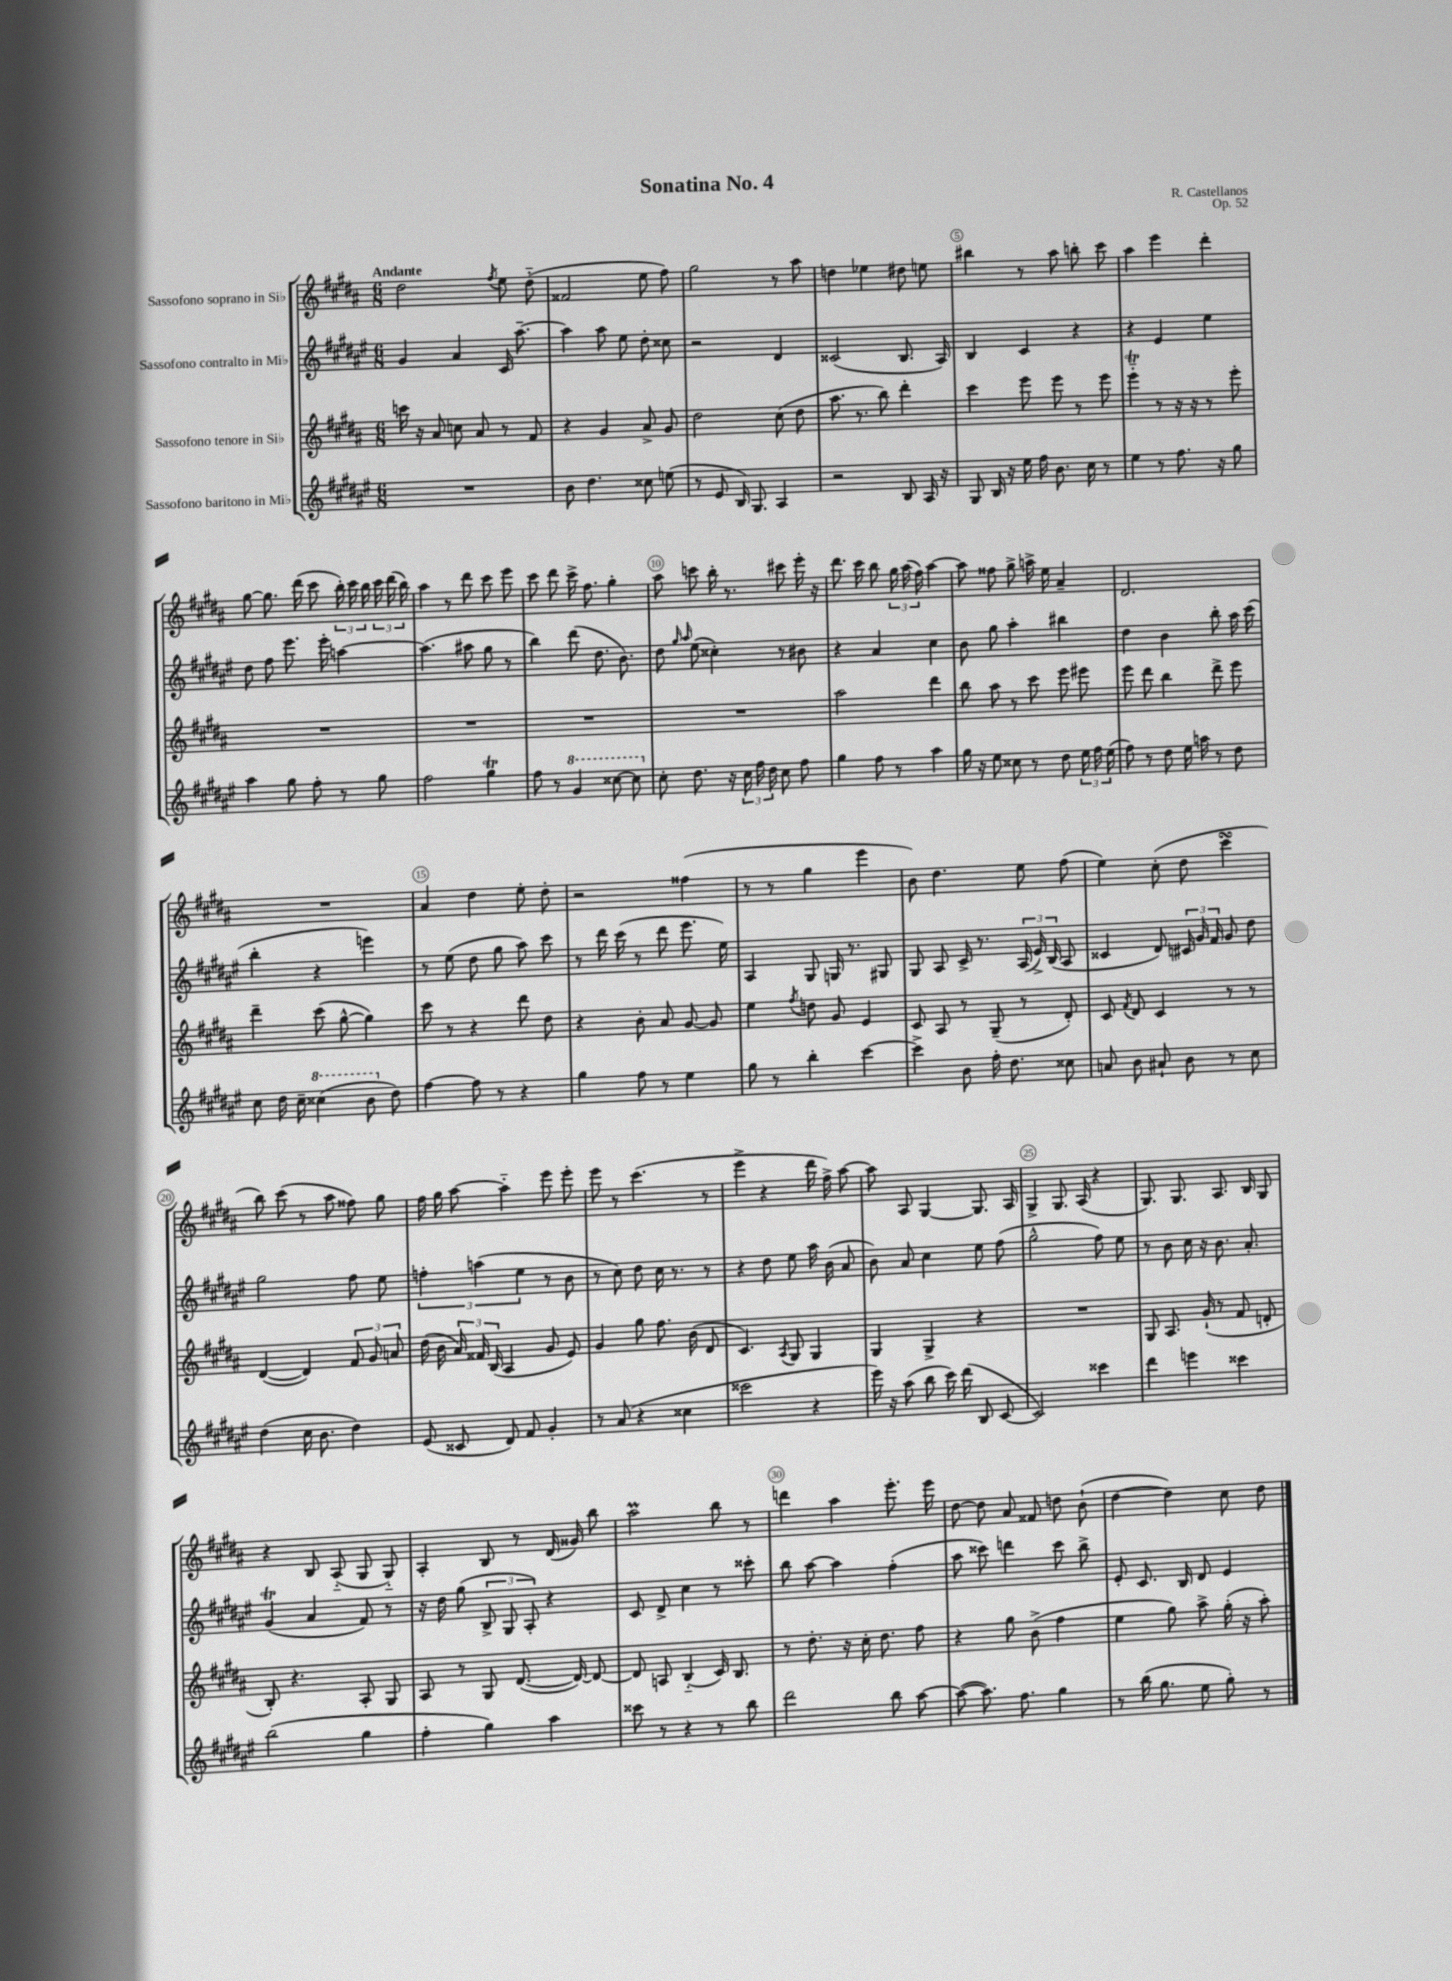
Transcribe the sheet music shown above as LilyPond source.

\header { title = "Sonatina No. 4" composer = "R. Castellanos" opus = "Op. 52" }
<<
\new StaffGroup <<
\new Staff = "s0" \with { instrumentName = "Sassofono soprano in Sib" } {
    \clef treble \key b \major \numericTimeSignature \time 6/8 \tempo "Andante"
    \autoBeamOff dis''2 \acciaccatura { fis''8 } e''8 dis''8-_( |
    fisis'2 e''8 fis''8) |
    gis''2 r8 ais''8 |
    d''4 ees''4 dis''8 e''8 |
    bis''4 r8 ais''8 b''8-. cis'''8 |
    ais''4 e'''4 dis'''4-. |
    gis''8~ gis''8. dis'''16( cis'''8 \tuplet 3/2 { b''16-.) cis'''16 b''16 } \tuplet 3/2 { cis'''16 dis'''16( b''16) } |
    ais''4 r8 dis'''8 cis'''8 e'''8 |
    cis'''8 dis'''8 cis'''16-> fis''8. gis''4-. |
    ais''8 c'''8 b''16-. r8. cis'''8 e'''16-. r16 |
    dis'''8. cis'''16 b''8 \tuplet 3/2 { gis''16 ais''16( fis''16) } ais''4~ |
    ais''8 fisis''8 gis''8-> a''16-> e''16 ais'4-- |
    dis'2. |
    R2. |
    ais'4 dis''4 e''8-. dis''8-. |
    r2 fisis''4( |
    r8 r8 gis''4 e'''4 |
    b'8) dis''4. e''8 fis''8( |
    e''4) cis''8-.( dis''8 cis'''4\turn |
    b''8) cis'''8( r8 ais''8 fisis''8) gis''8 |
    fis''16 gis''16 ais''8~ ais''4-_ e'''8 e'''8-. |
    e'''8 r8 cis'''4.( r8 |
    e'''4-> r4 dis'''16 fis''16->) ais''8~ |
    ais''8 ais8 gis4~ gis8. ais16 |
    gis4-> gis8. ais16( r4 |
    gis8.) gis8. ais8. b16 gis8 |
    r4 b8 ais8-_( gis8 gis8-_) |
    ais4-. b8 r8 dis'16( gisis'16) b''8 |
    ais''2\prall b''8 r8 |
    d'''4 ais''4 e'''8.-. e'''16 |
    dis''8~ dis''8 ais'8 fisis'8 d''8 b'8-!( |
    dis''4~ dis''4) cis''8 dis''8 \bar "|." |
}
\new Staff = "s1" \with { instrumentName = "Sassofono contralto in Mib" } {
    \clef treble \key fis \major \numericTimeSignature \time 6/8
    \autoBeamOff gis'4 ais'4 cis'16 ais''8.~-- |
    ais''4 ais''8 eis''8 dis''8-. cisis''8 |
    r2 dis'4 |
    cisis'2( b8. ais16) |
    b4 cis'4 r4 |
    r4 eis'4 eis''4 |
    dis''8 fis''8 eis'''8. eis'''16-. a''4~ |
    a''4.( ais''8 gis''8 r8 |
    b''4) dis'''8( dis''8. b'8.) |
    dis''8 \grace { gis''16 ais''16 } eis''8( cisis''4-.) r8 bis'8 |
    r4 ais'4 cis''4 |
    b'8 gis''8 ais''4-. bis''4 |
    dis''4 b'4 b''8-. ais''16 cis'''16( |
    b''4-. r4 e'''4) |
    r8 eis''8( dis''8 gis''8 ais''8) cis'''8 |
    r8 dis'''16 cis'''16( r8 dis'''8 eis'''8. eis''16) |
    ais4 gis8 g16 r8. gis8 |
    gis8 ais8 cis'16-> r8. \tuplet 3/2 { ais16( eis'16->) b16( } ais8 |
    cisis'4 dis'8) \tuplet 3/2 { cis'16 gis'16 fis'16 } gis'8 dis''8 |
    gis''2 fis''8 eis''8 |
    \tuplet 3/2 { f''4-. a''4( eis''4 } r8 b'8 |
    r8 cis''8) dis''8 cis''16 r8. r8 |
    r4 dis''8 eis''8 ais''16 b'16( ais'8 |
    b'8) ais'8 cis''4 eis''8 fis''8( |
    gis''2-^ fis''8) eis''8 |
    r8 b'8 cis''16 r16 b'8. ais'8.-. |
    gis'4\trill( ais'4 fis'8) r8 |
    r16 dis''16 gis''8( \tuplet 3/2 { b8-> gis8 ais8-.) } r4 |
    cis'8 dis'8-> cis''4 r8 cisis'''8-. |
    b''8 ais''8~ ais''4 fis''4-.( |
    ais''8 cisis'''8) d'''4 cisis'''8 b''8-> |
    eis'8-. cis'8. b16 dis'8 eis'4 \bar "|." |
}
\new Staff = "s2" \with { instrumentName = "Sassofono tenore in Sib" } {
    \clef treble \key b \major \numericTimeSignature \time 6/8
    \autoBeamOff c'''16 r16 ais'8 c''8 ais'8 r8 fis'8 |
    r4 gis'4 ais'8-> gis'8 |
    dis''2 cis''8( dis''8 |
    ais''8. r8. b''8) dis'''4-. |
    cis'''4 e'''8 e'''8 r8 e'''8 |
    e'''4-_\trill r8 r16 r16 r8 e'''8-. |
    R2. |
    R2. |
    R2. |
    R2. |
    ais''2 dis'''4 |
    b''8 ais''8 r8 cis'''8 e'''8 eis'''8 |
    e'''8 dis'''8 b''4 dis'''8-> e'''8 |
    dis'''4-- cis'''8( gis''8~-^ gis''4) |
    cis'''8 r8 r4 dis'''8 dis''8 |
    r4 b'8-. ais'8 gis'8~ gis'8 |
    e''4 \acciaccatura { fis''8 } d''8 gis'8 e'4 |
    cis'8 ais8 r8 gis8--( r8 dis'8-.) |
    cis'8 \acciaccatura { fis'8 } dis'8 cis'4 r8 r8 |
    dis'4~( dis'4) \tuplet 3/2 { fis'8 gis'8 a'8 } |
    dis''16( b'16 \tuplet 3/2 { ais'16) fisis'16 b16( } ais4 gis'8 e'8) |
    gis'4 gis''8 fis''8. b'16( dis'8 |
    cis'4.) \acciaccatura { ais8 } gis8 gis4 |
    gis4 gis4-> r4 |
    R2. |
    gis8 ais8. gis'16-!( r8 fis'8 d'8-. |
    b8-.) r4. ais8-. gis8 |
    ais8 r8 gis8 dis'8.~( dis'16~) dis'8~ |
    dis'8 a8 b4-_( cis'16) b8. |
    r8 dis''8.-. r16 cis''16-. dis''8. fis''8 |
    r4 gis''8 b'8->( fis''4 |
    e''4 gis''8) ais''8-> gis''16-.( r16 ais''8-.) \bar "|." |
}
\new Staff = "s3" \with { instrumentName = "Sassofono baritono in Mib" } {
    \clef treble \key fis \major \numericTimeSignature \time 6/8
    \autoBeamOff R2. |
    b'8 dis''4. cisis''8 e''8( |
    r8 eis'8 b16) gis8. ais4 |
    r2 b8 ais16 r16 |
    gis8 b16 r16 eis''16 fis''16 b'8. cis''16 r8 |
    eis''4 r8 fis''8. r16 gis''8 |
    ais''4 gis''8 fis''8-. r8 gis''8 |
    fis''2 gis''4\trill |
    fis''8 r8 \ottava #1 gis''4 cisis'''8~ cisis'''8 \ottava #0 |
    cis''8-. dis''8. r16 \tuplet 3/2 { cis''16 fis''16 dis''16 } cis''8 fis''8 |
    gis''4 fis''8 r8 ais''4 |
    gis''16 r16 eis''8 cisis''8 r8 dis''8 \tuplet 3/2 { eis''16 fis''16 eis''16( } |
    fis''8) r8 dis''8 eis''16 a''16 r8 dis''8 |
    cis''8 dis''16 cis''16-- \ottava #1 cisis'''4( b''8 \ottava #0 dis''8) |
    fis''4~ fis''8 r8 r4 |
    gis''4 fis''8 r8 eis''4 |
    gis''8 r8 b''4-. cis'''4~ |
    cis'''4-> b'8 fis''16-. dis''8. cisis''8 |
    a'8 b'8 ais'8-! b'8 r8 cis''8 |
    dis''4( cis''16 b'8. dis''4) |
    eis'8( cisis'8 dis'8) fis'8 gis'4-. |
    r8 ais'8( r4 cisis''4 |
    cisis'''2 r4 |
    eis'''16) r16 ais''8( b''8 cis'''16) dis'''16( b8 cis'8~ |
    cis'2) cisis'''4 |
    dis'''4 e'''4 cisis'''4 |
    b''2( gis''4 |
    fis''4-. gis''4) ais''4 |
    cisis'''8 r8 r4 r8 b''8 |
    dis'''2 b''8 ais''8~ |
    ais''8~( ais''8.) fis''8. gis''4 |
    r8 b''16( gis''8. eis''8 gis''8-.) r8 \bar "|." |
}
>>
>>
\layout { \context { \Score \override BarNumber.break-visibility = ##(#f #t #t) barNumberVisibility = #(every-nth-bar-number-visible 5) \override BarNumber.stencil = #(make-stencil-circler 0.1 0.3 ly:text-interface::print) } }
